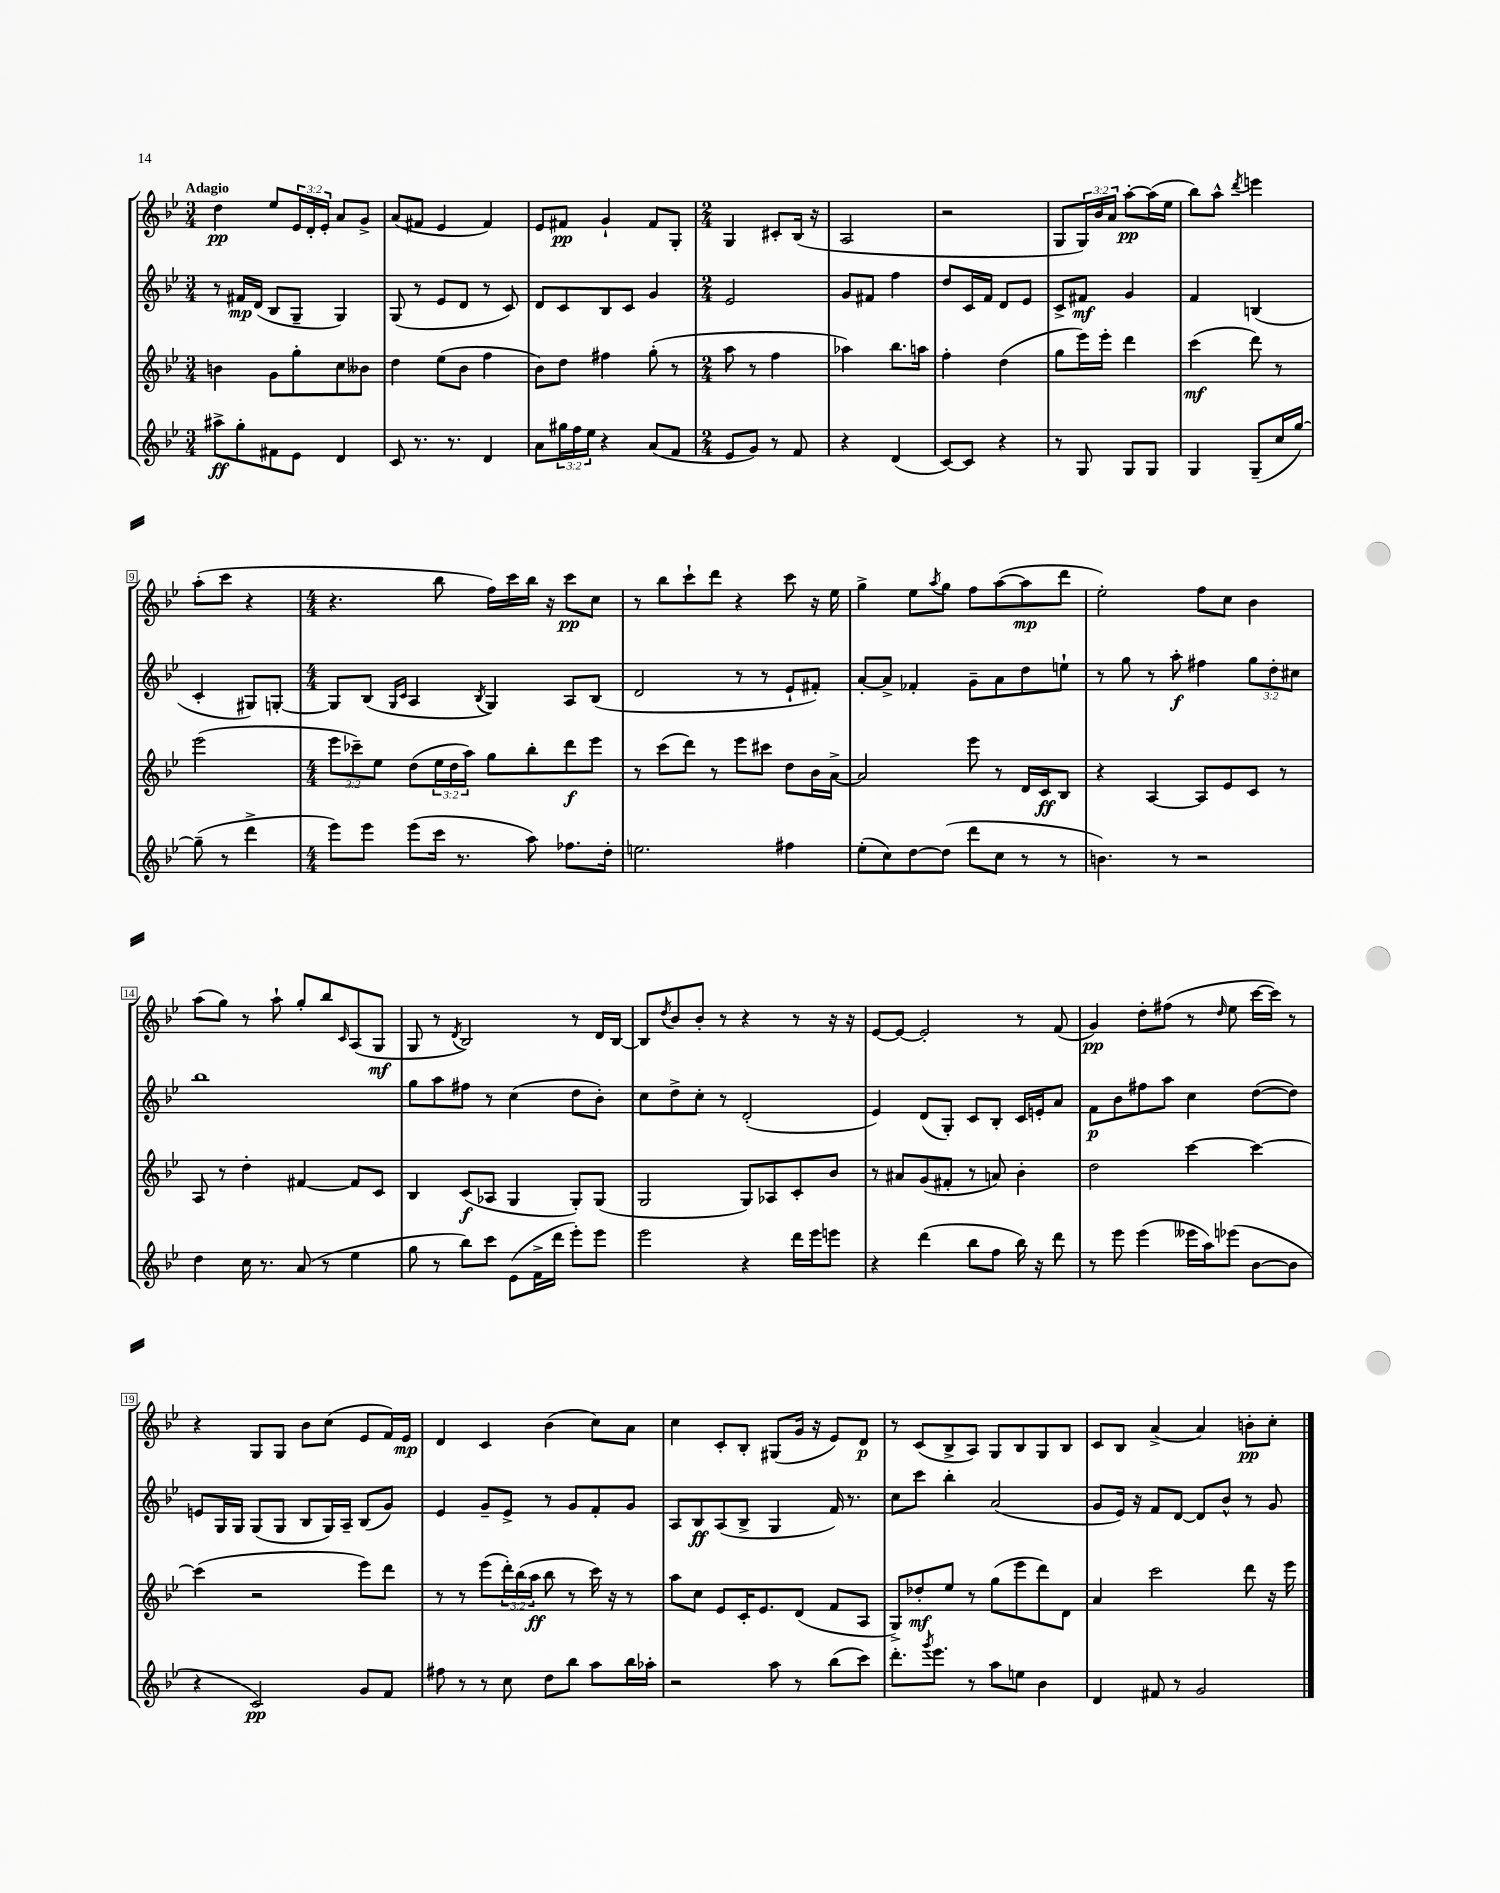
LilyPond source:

<<
\new StaffGroup <<
\new Staff = "s0" {
    \clef treble \key bes \major \numericTimeSignature \time 3/4 \override Staff.TupletNumber.text = #tuplet-number::calc-fraction-text \tempo "Adagio"
    d''4\pp ees''8 \tuplet 3/2 { ees'16 d'16-. ees'16-. } a'8 g'8-> |
    a'8( fis'8 ees'4 fis'4) |
    ees'8 fis'8\pp g'4-! fis'8 g8-. |
    \numericTimeSignature \time 2/4 g4 cis'8-. bes16( r16 |
    a2 |
    r2 |
    g8 \tuplet 3/2 { g16) bes'16 a'16 } a''8~-.\pp a''16( ees''16 |
    bes''8) a''8-^ \acciaccatura { d'''8 } e'''4 |
    a''8-.( c'''8 r4 |
    \numericTimeSignature \time 4/4 r4. bes''8 f''16) c'''16 bes''16 r16 c'''8\pp c''8 |
    r8 bes''8 c'''8-! d'''8 r4 c'''8 r16 ees''16 |
    g''4-> ees''8 \acciaccatura { a''8 } g''8 f''8 a''8~( a''8\mp d'''8 |
    ees''2-.) f''8 c''8 bes'4 |
    a''8( g''8) r8 a''8-! g''8-. bes''8 \grace { c'16 } a8( g8\mf |
    g8 r8 \acciaccatura { d'8 } bes2) r8 d'16 bes16~ |
    bes8 \acciaccatura { d''8 } bes'8 bes'8-. r8 r4 r8 r16 r16 |
    ees'8~ ees'8~ ees'2-. r8 f'8( |
    g'4\pp) d''8-. fis''8( r8 \grace { d''16 } ees''8 c'''16~ c'''16) r8 |
    r4 g8 g8 bes'8 c''8( ees'8 f'16) ees'16\mp |
    d'4 c'4 bes'4( c''8) a'8 |
    c''4 c'8-. bes8-. gis8( g'16 r16 ees'8) d'8\p |
    r8 c'8( bes8-> a8) g8 bes8 g8 bes8 |
    c'8 bes8 a'4->( a'4) b'8-.\pp c''8-. \bar "|." |
}
\new Staff = "s1" {
    \clef treble \key bes \major \numericTimeSignature \time 3/4 \override Staff.TupletNumber.text = #tuplet-number::calc-fraction-text
    r8 fis'16\mp d'16( bes8 g8-- g4) |
    g8( r8 ees'8 d'8 r8 c'8) |
    d'8 c'8 bes8 c'8 g'4 |
    \numericTimeSignature \time 2/4 ees'2 |
    g'8 fis'8 f''4 |
    d''8 c'16 f'16 d'8 ees'8 |
    c'8-> fis'8\mf g'4 |
    f'4 b4( |
    c'4-. gis8) g8~-. |
    \numericTimeSignature \time 4/4 g8 bes8( \grace { g16 c'16 } a4 \acciaccatura { bes8 } g4) a8 bes8( |
    d'2 r8 r8 ees'8-! fis'8-.) |
    a'8~-. a'8-> fes'4-. g'8-- a'8 d''8 e''8-! |
    r8 g''8 r8 a''8-.\f fis''4 \tuplet 3/2 { g''8 d''8-. cis''8 } |
    bes''1 |
    g''8 a''8 fis''8 r8 c''4( d''8 bes'8-.) |
    c''8 d''8-> c''8-. r8 d'2-.( |
    ees'4) d'8( g8-.) c'8 bes8-. c'16 e'16-. a'8 |
    f'8\p bes'8 fis''8 a''8 c''4 d''8~( d''8) |
    e'8 g16 g16 g8( g8 bes8 g16) a16-- bes8( g'8) |
    ees'4 g'8-- ees'8-> r8 g'8 f'8-. g'8 |
    a8 bes8\ff a8( bes8-> g4 f'16) r8. |
    c''8 c'''8 bes''4-. a'2( |
    g'8 ees'16) r16 f'8 d'8~ d'8 bes'8-^ r8 g'8 \bar "|." |
}
\new Staff = "s2" {
    \clef treble \key bes \major \numericTimeSignature \time 3/4 \override Staff.TupletNumber.text = #tuplet-number::calc-fraction-text
    b'4 g'8 g''8-. c''8 beses'8 |
    d''4 ees''8( bes'8 f''4 |
    bes'8) d''8 fis''4 g''8-.( r8 |
    \numericTimeSignature \time 2/4 a''8 r8 f''4 |
    aes''4) bes''8. a''16 |
    f''4-. d''4( |
    g''8 ees'''16) ees'''16-. d'''4 |
    c'''4\mf( d'''8) r8 |
    ees'''2( |
    \numericTimeSignature \time 4/4 \tuplet 3/2 { ees'''8 ces'''8--) ees''8 } d''8( \tuplet 3/2 { ees''16 d''16 a''16) } g''8 bes''8-. d'''8\f ees'''8 |
    r8 c'''8( d'''8) r8 ees'''8 cis'''8 d''8 bes'16 a'16~-> |
    a'2 ees'''8 r8 d'16 c'16\ff bes8 |
    r4 a4~ a8 ees'8 c'8 r8 |
    a8 r8 d''4-. fis'4~ fis'8 c'8 |
    bes4 c'8\f( aes8 g4 g8-.) g8( |
    g2 g8) aes8 c'8-. bes'8 |
    r8 ais'8 g'8( fis'8-. r8 a'8) bes'4-. |
    d''2 c'''4~ c'''4~ |
    c'''4( r2 ees'''8) d'''8 |
    r8 r8 ees'''8( \tuplet 3/2 { d'''16-.) bes''16( a''16\ff } bes''8 r8 c'''16) r16 r8 |
    a''8 c''8 ees'8 c'16-. ees'8. d'8( f'8 a8 |
    g8->) des''8-.\mf ees''8 r8 g''8( ees'''8 d'''8) d'8 |
    a'4 c'''2 d'''8 r16 ees'''16 \bar "|." |
}
\new Staff = "s3" {
    \clef treble \key bes \major \numericTimeSignature \time 3/4 \override Staff.TupletNumber.text = #tuplet-number::calc-fraction-text
    ais''8->\ff g''8-. fis'8 ees'8 d'4 |
    c'8 r8. r8. d'4 |
    a'8 \tuplet 3/2 { gis''16 f''16 ees''16 } r4 a'8( f'8 |
    \numericTimeSignature \time 2/4 ees'8 g'8) r8 f'8 |
    r4 d'4( |
    c'8~) c'8 r4 |
    r8 g8 g8 g8 |
    g4 g8--( c''16 g''16~) |
    g''8--( r8 d'''4-> |
    \numericTimeSignature \time 4/4 ees'''8) ees'''8 ees'''8( c'''16 r8. a''8) fes''8. d''16-. |
    e''2. fis''4 |
    ees''8-.( c''8) d''8~ d''8( d'''8 c''8 r8 r8 |
    b'4.) r8 r2 |
    d''4 c''16 r8. a'8( r8 ees''4 |
    g''8 r8 bes''8) c'''8 ees'8( f'16-> d'''16 ees'''8-.) ees'''8 |
    ees'''2 r4 d'''16 ees'''16 e'''8 |
    r4 d'''4( bes''8 f''8 bes''16) r16 d'''8 |
    r8 ees'''8 ees'''4( eeses'''16 a''16) ees'''8( bes'8~ bes'8 |
    r4 c'2\pp) g'8 f'8 |
    fis''8 r8 r8 c''8 d''8 bes''8 a''8 bes''16 aes''16-. |
    r2 a''8 r8 bes''8( c'''8) |
    d'''8.-. \acciaccatura { g'''8 } ees'''8. r8 a''8 e''8 bes'4 |
    d'4 fis'8 r8 g'2 \bar "|." |
}
>>
>>
\layout { \context { \Score \override BarNumber.stencil = #(make-stencil-boxer 0.1 0.3 ly:text-interface::print) } }
